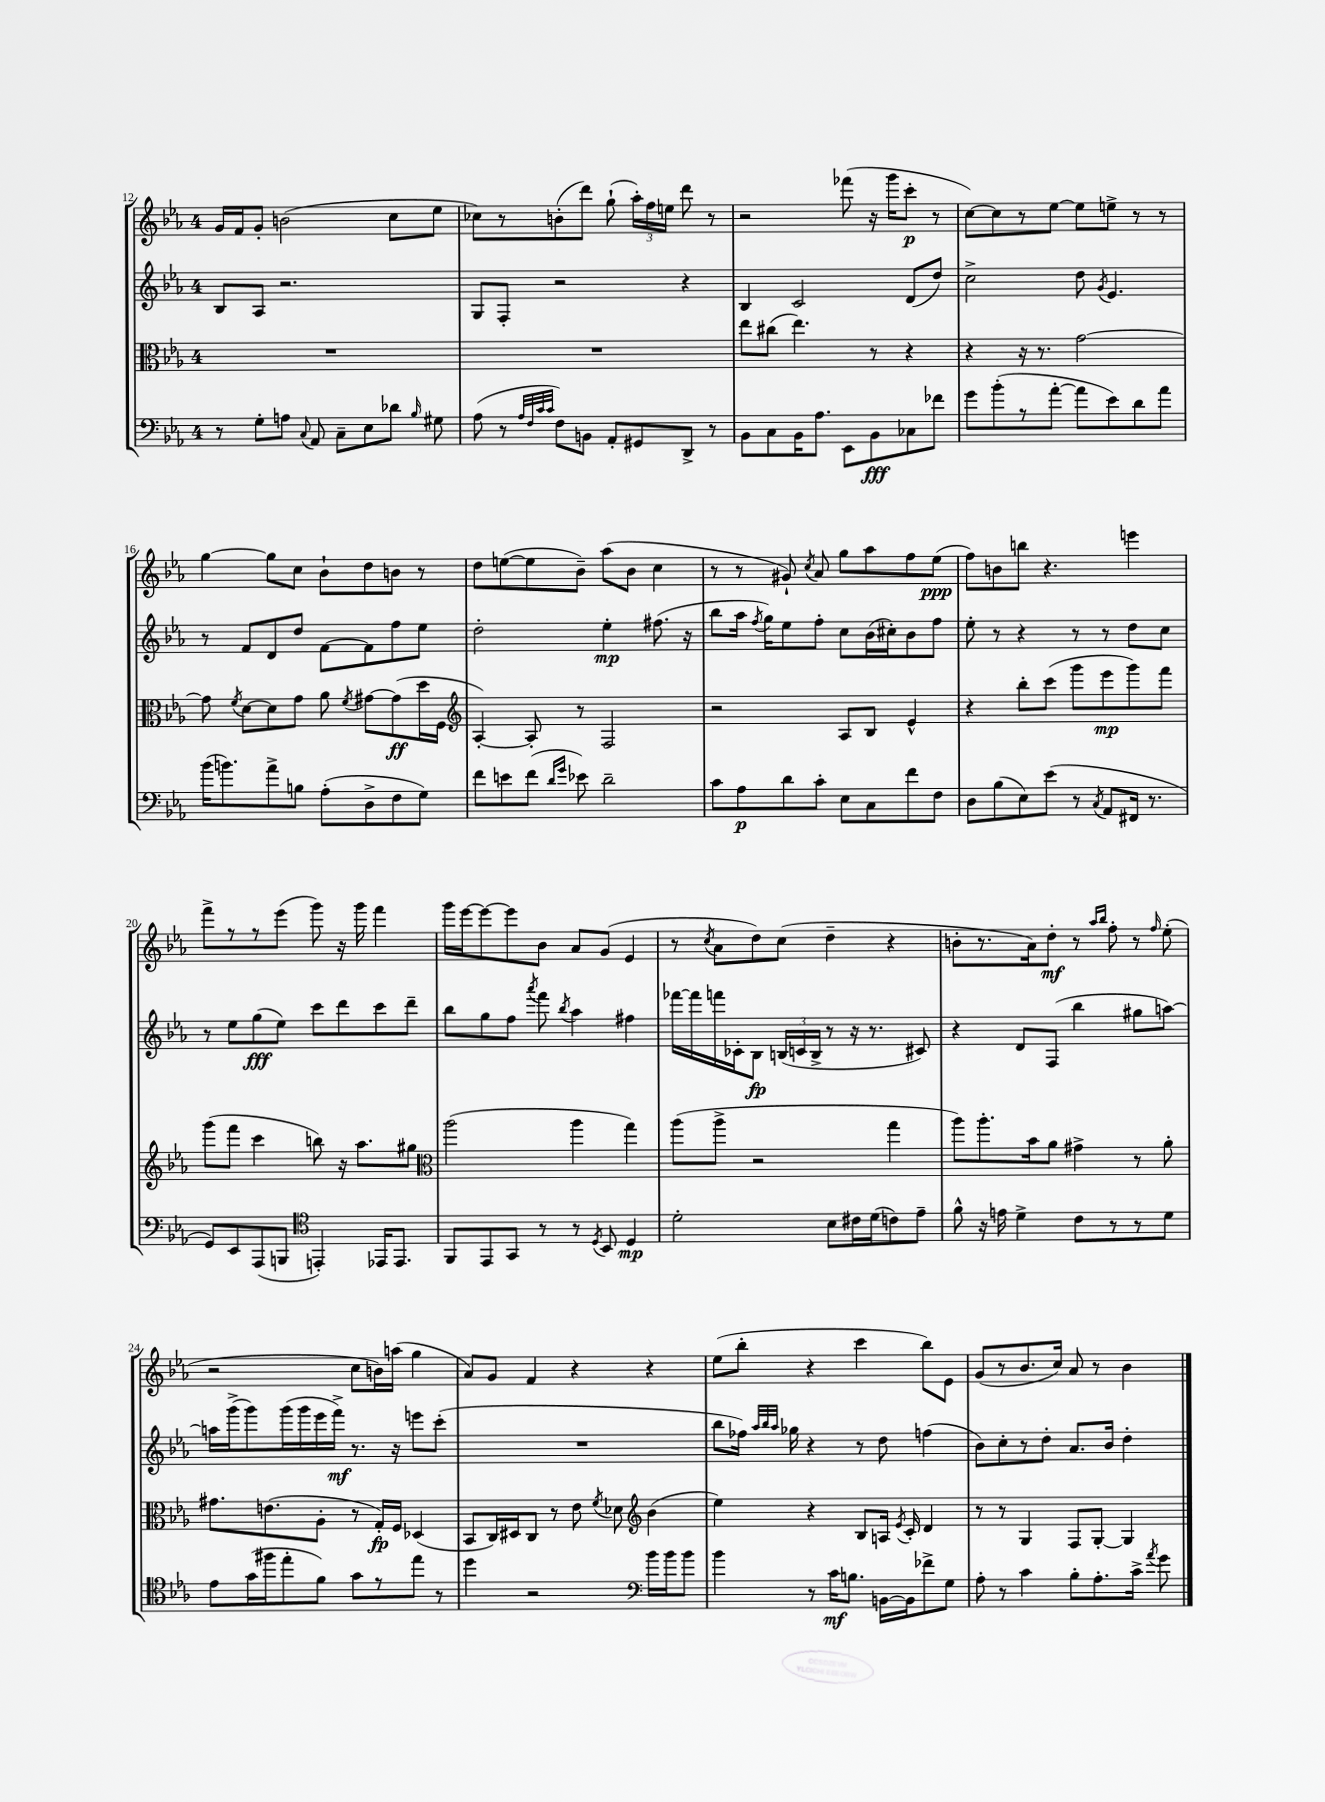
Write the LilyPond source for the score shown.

<<
\new StaffGroup <<
\new Staff = "s0" {
    \clef treble \key ees \major \once \override Staff.TimeSignature.style = #'single-digit \time 4/4
    \autoBeamOff g'16[ f'16 g'8]-. b'2( c''8[ ees''8] |
    ces''8[) r8 b'8-.( d'''8]) g''8-!( \tuplet 3/2 { aes''16[-.) f''16 e''16] } d'''8 r8 |
    r2 fes'''8( r16 g'''16[ c'''8]-.\p r8 |
    c''8[~) c''8 r8 ees''8]~ ees''8[ e''8]-> r8 r8 |
    g''4~ g''8[ c''8] bes'8[-! d''8 b'8] r8 |
    d''8[ e''8~( e''8 bes'8]--) aes''8[( bes'8] c''4 |
    r8 r8 gis'8-!) \acciaccatura { c''8 } aes'8 g''8[ aes''8 f''8 ees''8]\ppp( |
    f''8[) b'8 b''8] r4. e'''4 |
    f'''8[-> r8 r8 ees'''8]( g'''8) r16 g'''16 f'''4 |
    g'''16[ ees'''16~ ees'''8~ ees'''8 bes'8] aes'8[ g'8]( ees'4 |
    r8 \acciaccatura { c''8 } aes'8[ d''8) c''8]( d''4-- r4 |
    b'8[-. r8. aes'16) d''8]-.\mf r8 \grace { aes''16[ bes''16] } f''8-. r8 \grace { f''16 } ees''8-.( |
    r2 c''8[ b'16) a''16]( g''4 |
    aes'8[) g'8] f'4 r4 r4 |
    ees''8[( bes''8]-. r4 c'''4 bes''8[) ees'8] |
    g'8[( r8 bes'8. c''16]) aes'8 r8 bes'4 \bar "|." |
}
\new Staff = "s1" {
    \clef treble \key ees \major \once \override Staff.TimeSignature.style = #'single-digit \time 4/4
    \autoBeamOff bes8[ aes8] r2. |
    g8[ f8]-. r2 r4 |
    bes4 c'2 d'8[( d''8]) |
    c''2-> d''8 \acciaccatura { g'8 } ees'4. |
    r8 f'8[ d'8 d''8] f'8[~ f'8 f''8 ees''8] |
    d''2-. ees''4-.\mp fis''8.( r16 |
    bes''8[ aes''16] \acciaccatura { f''8 } g''16[) ees''8 f''8]-. c''8[ bes'16( cis''16-.) bes'8 f''8] |
    ees''8-. r8 r4 r8 r8 d''8[ c''8] |
    r8 ees''8[ g''8\fff( ees''8]) c'''8[ d'''8 c'''8 d'''8]-- |
    bes''8[ g''8 f''8] \acciaccatura { aes'''8 } f'''8 \acciaccatura { bes''8 } aes''4 fis''4 |
    fes'''16[~ fes'''16 f'''16 ces'16-. bes8]\fp \tuplet 3/2 { b16[( c'16 b16]-> } r8 r16 r8. cis'8) |
    r4 d'8[ f8]( bes''4 gis''8[ a''8]~) |
    a''16[ g'''16->( g'''8) g'''16( g'''16 ees'''16 f'''16]->\mf) r8. r16 e'''8[ c'''8]-.( |
    R1 |
    bes''8[ fes''16]) \grace { aes''32[ bes''32 aes''32] } ges''16 r4 r8 d''8 f''4( |
    bes'8[) c''8-. r8 d''8]-. aes'8.[ bes'16] d''4-. \bar "|." |
}
\new Staff = "s2" {
    \clef alto \key ees \major \once \override Staff.TimeSignature.style = #'single-digit \time 4/4
    \autoBeamOff R1 |
    R1 |
    ees''8[ cis''8]( ees''4.) r8 r4 |
    r4 r16 r8. g'2~ |
    g'8 \acciaccatura { f'8 } d'8[~ d'8 g'8] aes'8 \acciaccatura { f'8 } gis'8[~ gis'8\ff( d''16 f16] |
    \clef treble aes4~-.) aes8-. r8 f2 |
    r2 aes8[ bes8] ees'4-^ |
    r4 bes''8[-. c'''8]( g'''8[ ees'''8\mp g'''8) f'''8] |
    g'''8[( f'''8] c'''4 b''8) r16 aes''8.[ gis''8] |
    \clef alto aes''2( aes''4 g''4) |
    aes''8[( aes''8]-> r2 g''4 |
    aes''8[) aes''8.-. bes'16 aes'8] gis'4-> r8 aes'8-. |
    gis'8.[ e'8.( aes8]-. r8 g16[-.\fp) f16] des4( |
    bes,8[ c16) dis16 c8] r8 ees'8 \acciaccatura { f'8 } des'8 \clef treble bes'4( |
    ees''4) r4 bes8[ a16] \acciaccatura { ees'8 } c'16-. d'4 |
    r8 r8 g4 f8[ g8]~-. g4 \bar "|." |
}
\new Staff = "s3" {
    \clef bass \key ees \major \once \override Staff.TimeSignature.style = #'single-digit \time 4/4
    \autoBeamOff r8 g8[-. a8] \appoggiatura { c8 } aes,8 c8[-- ees8 des'8] \grace { bes16 } gis8 |
    aes8( r8 \grace { aes32[ f32 c'32 c'32] } f8[) b,8] aes,8[-. gis,8 d,8]-> r8 |
    bes,8[ c8 bes,16 aes8.] ees,8[ bes,8\fff ces8 fes'8] |
    g'8[ bes'8-.( r8 aes'8]~-. aes'8[ ees'8) d'8 aes'8] |
    bes'16[( b'8.) aes'8-> b8] aes8[-.( d8-> f8 g8]) |
    f'8[ e'8 f'8]( \grace { d'16[ g'16] } ees'8) d'2-- |
    c'8[ aes8\p d'8 c'8]-. ees8[ c8 f'8 f8] |
    d8[ bes8( ees8) ees'8]( r8 \acciaccatura { c8 } aes,8[ fis,16] r8. |
    g,8[) ees,8 aes,,8( b,,8] \clef tenor e,4-.) ees,16[ ees,8.] |
    f,8[ ees,8 g,8] r8 r8 \acciaccatura { d8 } bes,8 d4\mp |
    d'2-. bes8[ cis'16 d'16( c'8) ees'8]-- |
    f'8-^ r16 e'16 d'4-> c'8[ r8 r8 d'8] |
    ees'8[ g'16( fis''16 ees''8-. f'8]) g'8[ r8 ees''8] r8 |
    d''4 r2 \clef bass bes'16[ bes'16 bes'8] |
    bes'4 r8 c'16[\mf b8.] b,16[~ b,16 fes'8-> g8] |
    aes8-. r8 c'4 bes8[-. aes8.-. c'16]-> \acciaccatura { aes'8 } g'8 \bar "|." |
}
>>
>>
\layout { \context { \Score currentBarNumber = #12 } }
